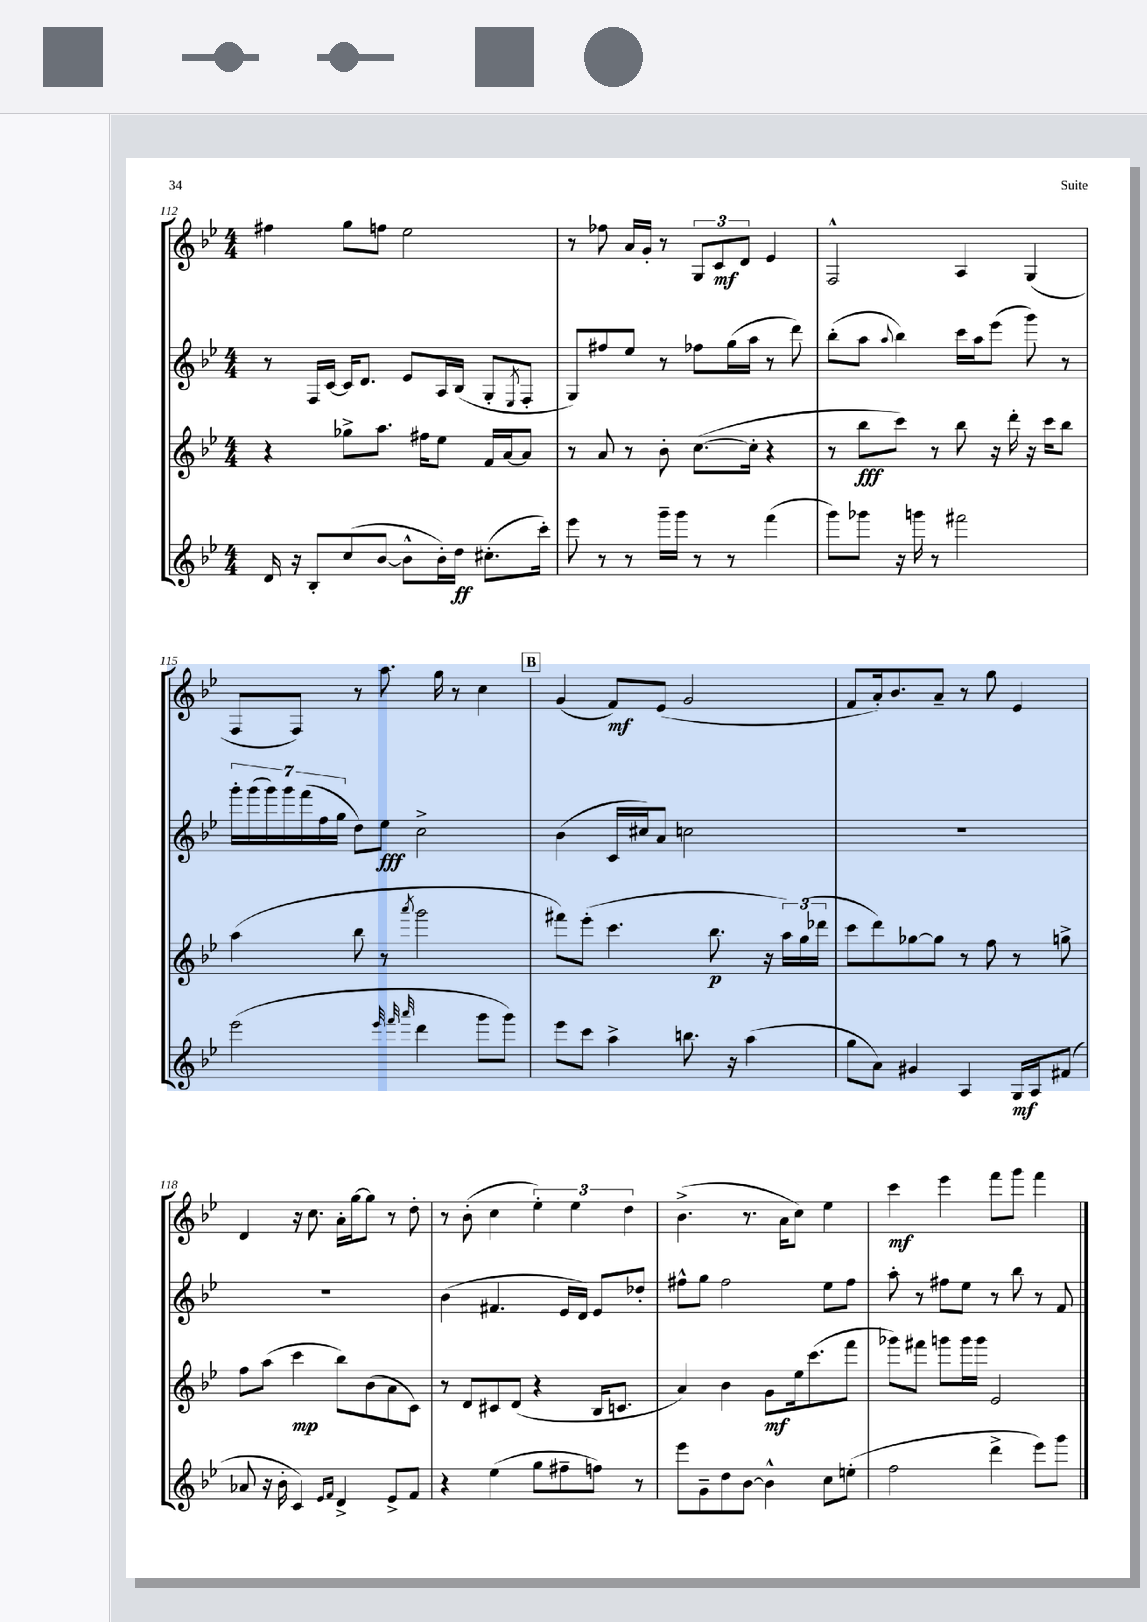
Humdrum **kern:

**kern	**kern	**kern	**kern
*staff4	*staff3	*staff2	*staff1
*clefG2	*clefG2	*clefG2	*clefG2
*k[b-e-]	*k[b-e-]	*k[b-e-]	*k[b-e-]
*M4/4	*M4/4	*M4/4	*M4/4
16d	4r	8r	4ff#
16r	.	.	.
8B-'	.	16F	.
.	.	[16c	.
(8cc	8gg-^	16c]	8gg
.	.	8.d	.
[8b-	8.aa	.	8ff
8b-^^]	.	8e-	2ee-
.	16ff#	.	.
16b-')	8ee-	16A	.
16dd	.	(16B-	.
(8.cc#'	16f	8G'	.
.	[16a	.	.
.	.	8qE-	.
.	8a]	8F'	.
16ccc')	.	.	.
=	=	=	=
8eee-	8r	8G)	8r
8r	8a	8ff#	8ff-
8r	8r	8ee-	16a
.	.	.	16g'
16ggg~	8b-'	8r	8r
16ggg	.	.	.
8r	([8.cc	8ff-	12G
.	.	.	12c
8r	.	(16gg	.
.	.	.	12d
.	16cc']	16aa	.
(4fff	4r	8r	4e-
.	.	8ddd)	.
=	=	=	=
8ggg)	8r	(8bb-'	2F^^
8ggg-	8bb-	8aa	.
.	.	8qqaa	.
16r	8ccc)	4bb-)	.
16ggg	.	.	.
8r	8r	.	.
2fff#	8bb-	16ccc	4A
.	.	16aa	.
.	16r	(8eee-	.
.	16ddd'	.	.
.	16r	8ggg)	(4G
.	16ccc	.	.
.	8bb-	8r	.
=	=	=	=
(2eee-	(4aa	28ggg'	8F
.	.	(28ggg	.
.	.	28ggg)	.
.	.	28ggg	.
.	.	.	8F)
.	.	(28fff	.
.	.	28ff	.
.	.	28gg	.
.	8bb-	8dd)	8r
.	8r	8ee-	8.aa
32qqeee-	.	.	.
32qqfff	.	.	.
32qqaaa	8qaaa	.	.
4ddd	2ggg	2cc^	.
.	.	.	16gg
.	.	.	8r
8ggg	.	.	4cc
8ggg)	.	.	.
=	=	=	=
8eee-	8fff#)	(4b-	(4g
8ccc	(8eee-'	.	.
4aa^	4.ccc	16c	8f)
.	.	16cc#)	.
.	.	8a	(8e-
8.bb	.	2cc	2g
.	8.bb-	.	.
16r	.	.	.
(4aa	.	.	.
.	16r	.	.
.	24aa)	.	.
.	(24gg	.	.
.	24ddd-	.	.
=	=	=	=
8gg	8ccc	1r	8f
8a)	8ddd)	.	16a')
.	.	.	8.b-
4g#	[8gg-	.	.
.	8gg-]	.	8a~
4A	8r	.	8r
.	8ff	.	8gg
16G	8r	.	4e-
16A	.	.	.
(8f#	8gg^	.	.
=	=	=	=
8a-	8ff	1r	4d
16r	(8aa	.	.
16b-'	.	.	.
4c)	4ccc	.	16r
.	.	.	8.cc
16qqe-	.	.	.
16qqf	.	.	.
4d^	8bb-)	.	16a'
.	.	.	[16gg
.	(8b-	.	8gg]
8e-^	8a	.	8r
8f	8c)	.	8dd'
=	=	=	=
4r	8r	(4b-	8r
.	8d	.	(8b-'
(4ee-	8c#	4.f#	4cc
.	(8d	.	.
8gg	4r	.	6ee-')
8ff#~	.	16e-	.
.	.	.	6ee-
.	.	16d)	.
8ff)	16B-	8e-	.
.	8.c	.	.
.	.	.	6dd
8r	.	8dd-'	.
=	=	=	=
8eee-	4a)	8ff#^^	(4.b-^
8g~	.	8gg	.
8dd	4b-	2ff#	.
[8b-	.	.	8.r
4b-^^]	8g	.	.
.	.	.	16a
.	16ee-	.	8cc)
.	(8.ccc	.	.
8cc	.	8ee-	4ee-
(8ee'	8fff	8ff#	.
=	=	=	=
2ff	8ggg-)	8aa'	4ccc
.	8fff#	8r	.
.	8ggg	8ff#	4eee-
.	16ggg	8ee-	.
.	16ggg	.	.
4ddd^	2e-	8r	8fff
.	.	8bb-	8ggg
8eee-)	.	8r	4fff
8ggg	.	8f	.
==	==	==	==
*-	*-	*-	*-
